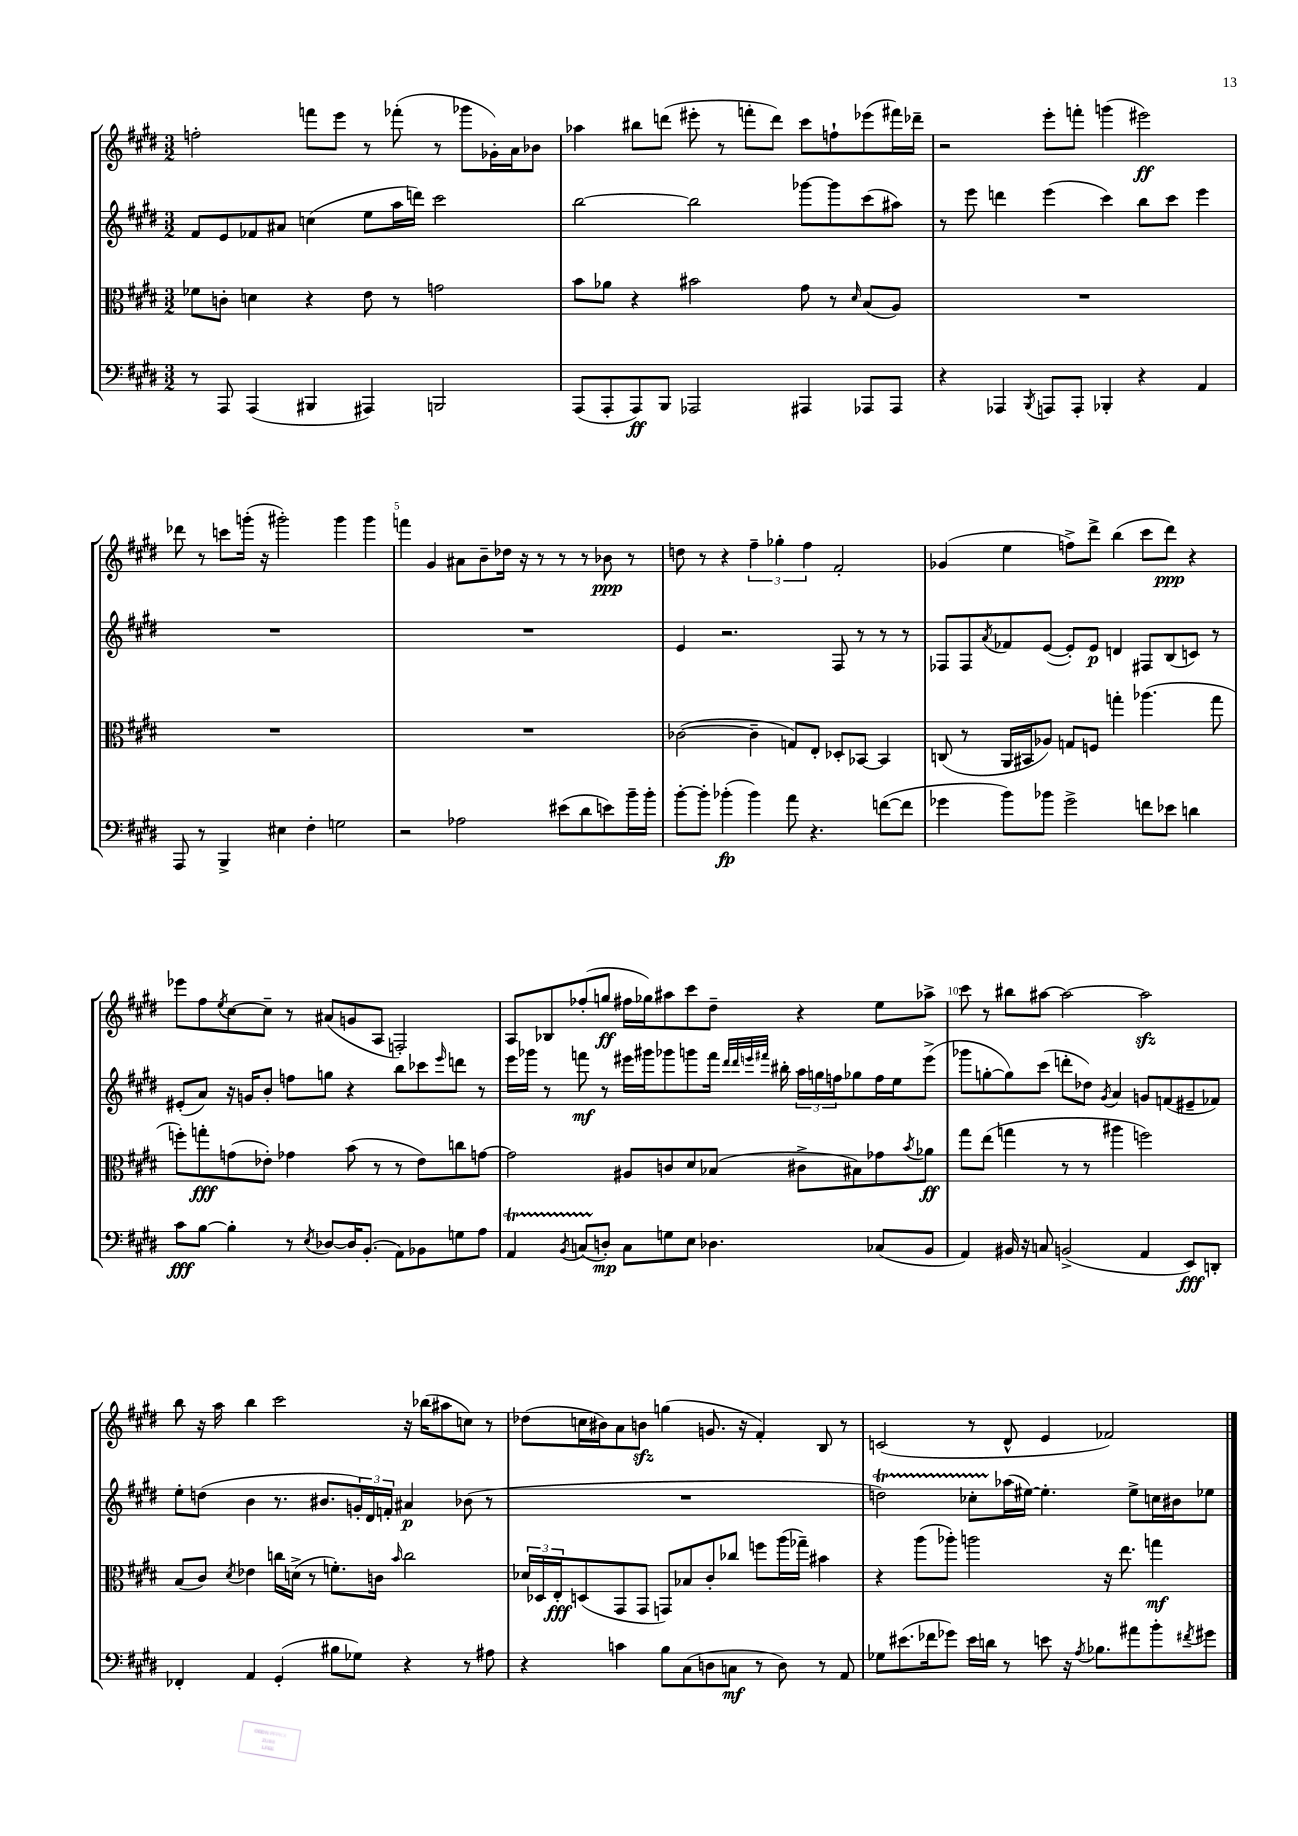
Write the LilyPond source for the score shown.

<<
\new StaffGroup <<
\new Staff = "s0" {
    \clef treble \key e \major \numericTimeSignature \time 3/2
    f''2-. f'''8 e'''8 r8 fes'''8-.( r8 ges'''8 ges'16-.) a'16 bes'8 |
    aes''4 bis''8 d'''8( eis'''8-. r8 f'''8-. d'''8) cis'''8 f''8-! ees'''8( fis'''16) des'''16-- |
    r2 e'''8-. f'''8-. g'''4( eis'''2\ff) |
    des'''8 r8 c'''8 g'''16-.( r16 gis'''2-.) gis'''4 gis'''4 |
    f'''4 gis'4 ais'8 b'8-- des''16 r16 r8 r8 r8 bes'8\ppp r8 |
    d''8 r8 r4 \tuplet 3/2 { fis''4-- ges''4-. fis''4 } fis'2-. |
    ges'4( e''4 f''8->) dis'''8-> b''4( cis'''8 dis'''8\ppp) r4 |
    ees'''8 fis''8 \acciaccatura { e''8 } cis''8~ cis''8-- r8 ais'8( g'8 a8 f2-.) |
    a8 bes8 fes''8-.( g''8\ff fis''16 ges''16) ais''8 cis'''8 dis''8-- r4 e''8 aes''8-> |
    cis'''8 r8 bis''8 ais''8~ ais''2~ ais''2\sfz |
    b''8 r16 a''16 b''4 cis'''2 r16 bes''16( ais''8 c''8) r8 |
    des''8( c''16 bis'16) a'8 b'8\sfz g''4( g'8. r16 fis'4-.) b8 r8 |
    c'2( r8 dis'8-^ e'4 fes'2) \bar "|." |
}
\new Staff = "s1" {
    \clef treble \key e \major \numericTimeSignature \time 3/2
    fis'8 e'8 fes'8 ais'8 c''4( e''8 a''16 d'''16) cis'''2 |
    b''2~ b''2 ges'''8~ ges'''8 cis'''8( ais''8) |
    r8 e'''8 d'''4 e'''4( cis'''4) b''8 cis'''8 e'''4 |
    R1. |
    R1. |
    e'4 r2. fis8 r8 r8 r8 |
    fes8 fes8 \acciaccatura { a'8 } fes'8 e'8~( e'8-.) e'8\p d'4 fis8 b8( c'8) r8 |
    eis'8-.( a'8) r16 g'16 b'8-. f''8 g''8 r4 b''8 ces'''8 \grace { e'''16 } d'''8 r8 |
    e'''16 ges'''16 r8 f'''8\mf r8 eis'''16 gis'''16 ges'''8 g'''8 f'''16 \grace { dis'''32 dis'''32 e'''32 fis'''32 } bis''16-. \tuplet 3/2 { a''16 g''16 f''16 } ges''8 f''16 e''16 e'''8->( |
    ges'''8 g''8~-. g''8) cis'''8( d'''8-. des''8) \acciaccatura { gis'8 } a'4 g'8 f'8( eis'8-- fes'8) |
    e''8-. d''8( b'4 r8. bis'8. \tuplet 3/2 { g'16-.) dis'16 f'16-. } ais'4\p bes'8( r8 |
    R1. |
    d''2\startTrillSpan) ces''8-. aes''16\stopTrillSpan( eis''16~) eis''4.-. eis''8-> c''16 bis'16 ees''8 \bar "|." |
}
\new Staff = "s2" {
    \clef alto \key e \major \numericTimeSignature \time 3/2
    fes'8 c'8-. d'4 r4 e'8 r8 g'2 |
    b'8 aes'8 r4 bis'2 gis'8 r8 \grace { dis'16 } b8( a8) |
    R1. |
    R1. |
    R1. |
    ces'2~( ces'4-- g8) e8-. des8-. bes,8~ bes,4 |
    c8( r8 a,16 bis,16 aes8) g8 f8 g''4-. aes''4.( g''8 |
    f''8-.) g''8-.\fff g'8( ees'8-.) ges'4 b'8( r8 r8 ees'8) c''8 g'8~ |
    g'2 ais8 c'8 dis'8 bes8( cis'8-> bis8) ges'8 \acciaccatura { b'8 } aes'8\ff |
    gis''8 e''8( g''4 r8 r8 ais''4 f''2) |
    b8( cis'8) \acciaccatura { dis'8 } ees'4 c''16 d'16->( r8 f'8.-.) c'16 \grace { b'16 } c''2 |
    \tuplet 3/2 { des'16 des16 e16-.\fff } d8( gis,8 gis,8 g,8) bes8 cis'8-. ces''8 f''8 a''16( ges''16--) bis'4 |
    r4 a''8( aes''8-.) a''2 r16 e''8. g''4\mf \bar "|." |
}
\new Staff = "s3" {
    \clef bass \key e \major \numericTimeSignature \time 3/2
    r8 a,,8 a,,4( bis,,4 ais,,4) b,,2 |
    a,,8( a,,8-. a,,8\ff) b,,8 aes,,2 ais,,4 aes,,8 aes,,8 |
    r4 aes,,4 \acciaccatura { b,,8 } a,,8 a,,8-. bes,,4-. r4 a,4 |
    a,,8 r8 b,,4-> eis4 fis4-. g2 |
    r2 aes2 eis'8( dis'8 e'8) b'16-- b'16-. |
    b'8~-. b'8-. bes'4-.\fp( bes'4) a'8 r4. f'8~( f'8 |
    ges'4 b'8) bes'8 ges'2-> f'8 ees'8 d'4 |
    cis'8\fff b8~ b4-. r8 \acciaccatura { e8 } des8~ des16 b,8.-.( a,8) bes,8 g8 a8 |
    a,4\startTrillSpan \acciaccatura { b,8 } c8( d8-.\stopTrillSpan\mp) c8 g8 e8 des4. ces8( b,8 |
    a,4) bis,16 r16 c8 b,2->( a,4 e,8\fff) d,8-. |
    fes,4-. a,4 gis,4-.( bis8 ges8) r4 r8 ais8 |
    r4 c'4 b8 cis8( d8 c8\mf r8 d8) r8 a,8 |
    ges8 eis'8.( fes'16 ges'8) eis'16 d'16 r8 e'8 r16 \acciaccatura { a8 } bes8. ais'8 b'8-. \acciaccatura { fis'8 } gis'8 \bar "|." |
}
>>
>>
\layout { \context { \Score \override BarNumber.break-visibility = ##(#f #t #t) barNumberVisibility = #(every-nth-bar-number-visible 5) } }
